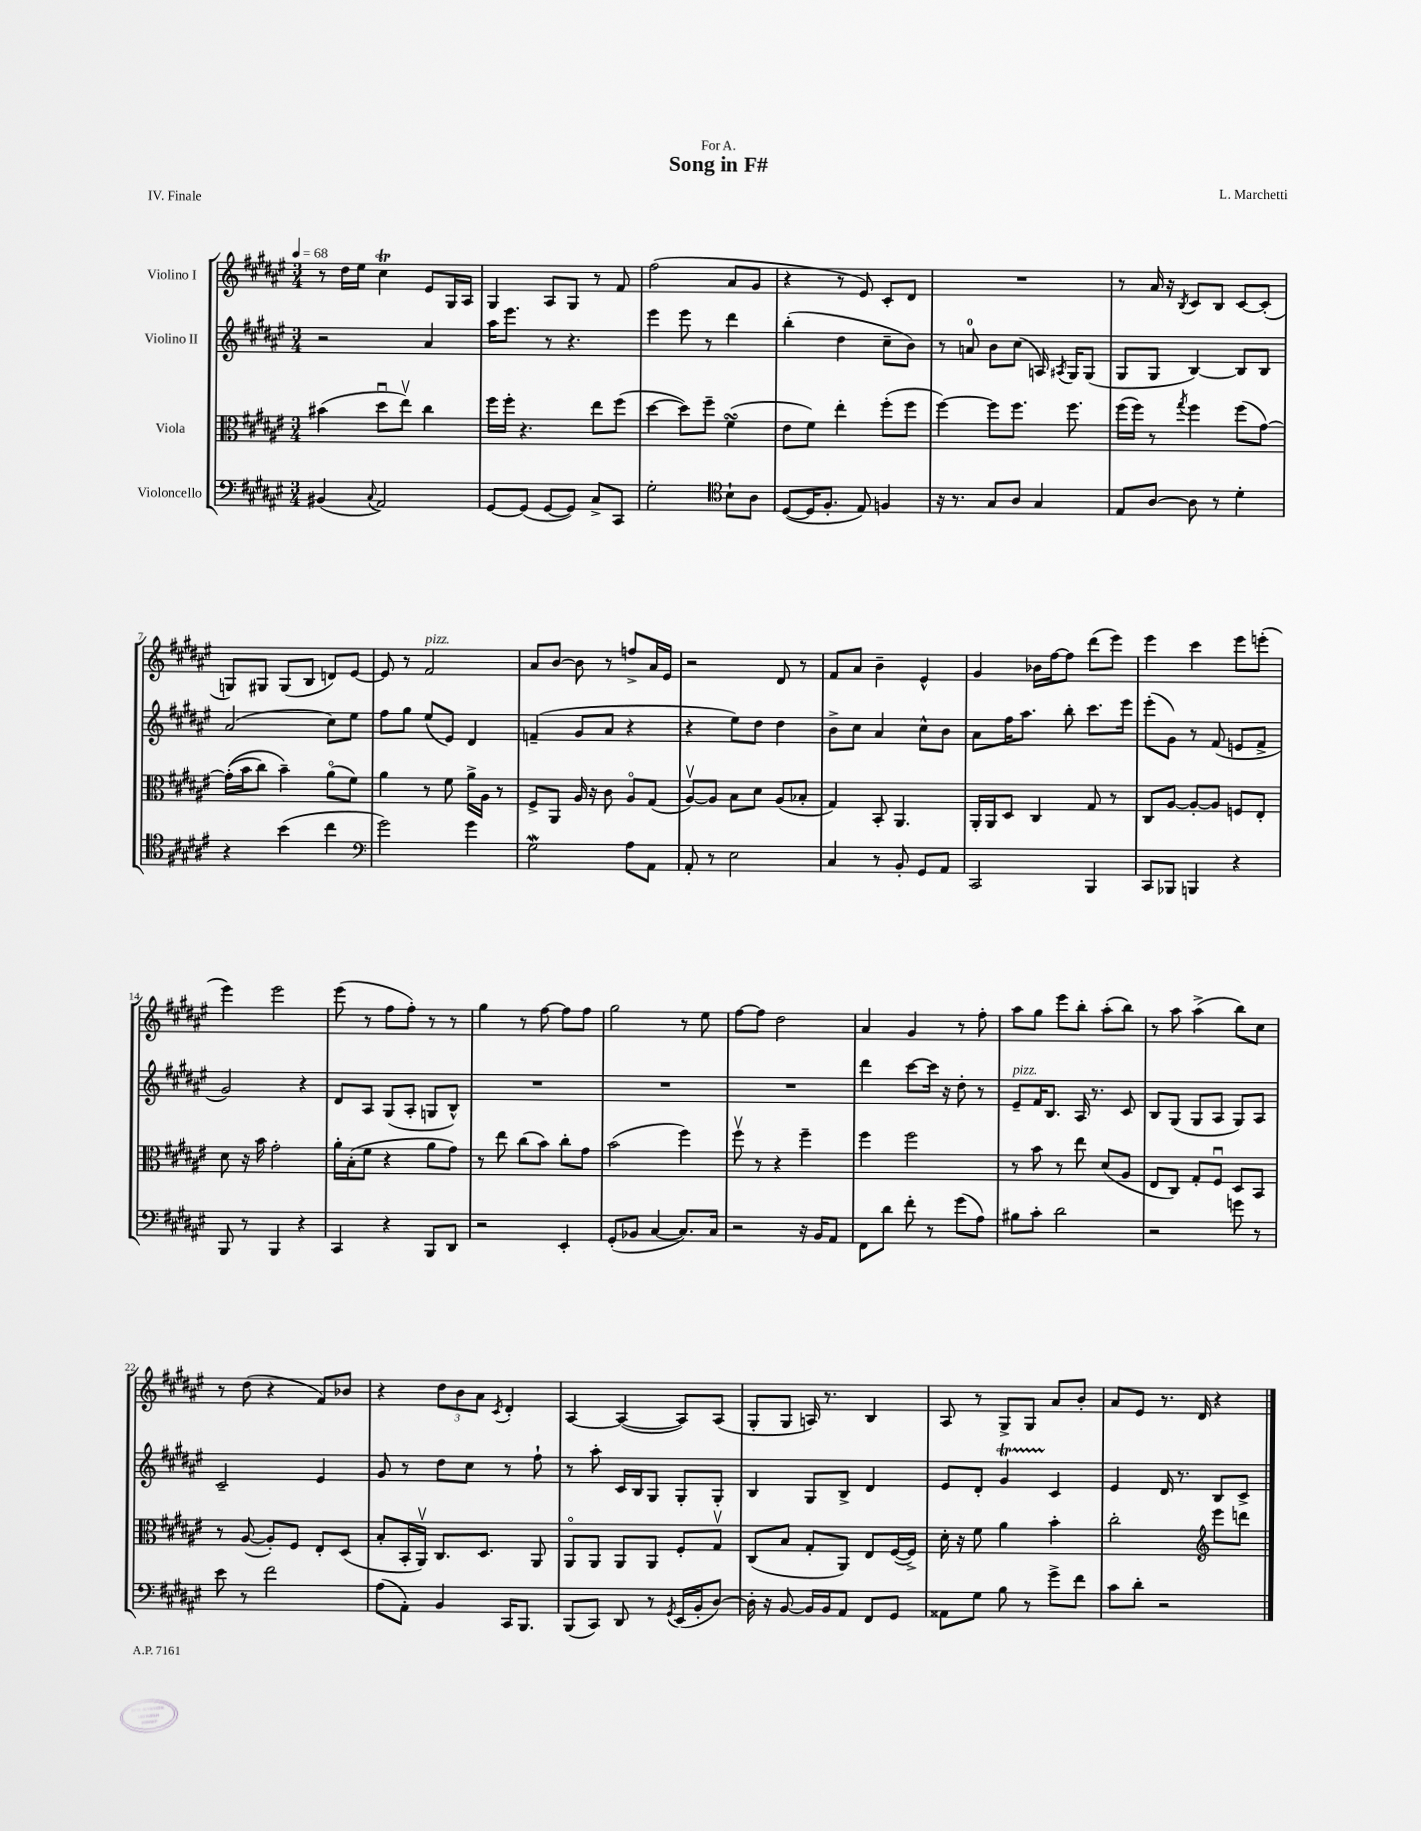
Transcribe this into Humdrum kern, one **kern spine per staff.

**kern	**kern	**kern	**kern
*staff4	*staff3	*staff2	*staff1
*clefF4	*clefC3	*clefG2	*clefG2
*k[f#c#g#d#a#e#]	*k[f#c#g#d#a#e#]	*k[f#c#g#d#a#e#]	*k[f#c#g#d#a#e#]
*M3/4	*M3/4	*M3/4	*M3/4
*MM68	*MM68	*MM68	*MM68
(4BB#	(4b#	2r	8r
.	.	.	16dd#
.	.	.	16ee#
8qqC#	.	.	.
2AA#)	8dd#u	.	4cc#
.	8ee#v)	.	.
.	4cc#	4a#	8e#
.	.	.	16G#
.	.	.	16A#
=	=	=	=
[8GG#	16ff#	16aa#	4G#
.	16ff#'	8.eee#	.
(8GG#]	4.r	.	.
[8GG#	.	8r	8A#
8GG#])	.	4.r	8G#
8C#^	8ee#	.	8r
8CC#	(8ff#	.	8f#
=	=	=	=
2G#'	[4dd#	4eee#	(2ff#
.	8dd#])	8eee#	.
.	8ff#~	8r	.
*clefC4	*	*	*
8B`	(4f#	4ddd#	8a#
8A#	.	.	8g#
=	=	=	=
([8D#	8e#	(4bb'	4r
16D#]	8f#)	.	.
8.F#'	.	.	.
.	4ee#'	4dd#	8r
8E#)	.	.	8e#)
4F	(8ff#'	8cc#~	8c#'
.	8ff#	8b)	8d#
=	=	=	=
16r	[4ff#)	8r	2.r
8.r	.	.	.
.	.	8a	.
8G#	8ff#]	8b	.
8A#	8.ff#	(8cc#	.
4G#	.	16A)	.
.	.	8qA#	.
.	8.ff#	16G#	.
.	.	(8G#	.
=	=	=	=
8E#	(16ff#	8G#	8r
.	16ff#)	.	.
[8A#	8r	8G#	16a#
.	.	.	16r
.	8qgg#	.	8qB
8A#]	4ff#	[4B)	8c#
8r	.	.	8B
4d#'	(8ff#	8B]	[8c#
.	[8g#)	8B	(8c#']
=	=	=	=
4r	&((16g#']	(2a#	8G)
.	16b	.	.
.	8cc#)	.	8G#
(4b	4b~&)	.	(8G#
.	.	.	8B
4cc#	(8a#o	8cc#)	8d)
.	8f#)	8ee#	[8e#
=	=	=	=
*clefF4	*	*	*
2g#)	4a#	8ff#	8e#]
.	.	8gg#	8r
.	8r	(8ee#	2f#
.	8f#	8e#)	.
4g#	16a#^	4d#	.
.	16A#	.	.
.	8r	.	.
=	=	=	=
2G#	8F#^	(4f~	8a#
.	8AA#	.	[8b
.	16A#	8g#	8b]
.	16r	.	.
.	8c#	8a#	8r
8A#	8A#o	4r	8ff^
8AA#	(8G#	.	16a#
.	.	.	16e#
=	=	=	=
8AA#'	[8A#v)	4r	2r
8r	8A#]	.	.
2E#	8B	8ee#)	.
.	8d#	8dd#	.
.	(8A#	4dd#	8d#
.	8B-'	.	8r
=	=	=	=
4C#	4G#)	8b^	8f#
.	.	8cc#	8a#
8r	8BB'	4a#	4b~
8BB'	4.AA#	.	.
8GG#	.	8cc#^^	4e#^^
8AA#	.	8b	.
=	=	=	=
2CC#	16AA#'	8a#	4g#
.	16AA#	.	.
.	8D#	16ff#	.
.	.	8.aa#	.
.	4C#	.	16b-
.	.	.	[16ff#
.	.	8bb'	8ff#]
4BBB	8G#	8.ccc#	(8ddd#
.	8r	.	8eee#)
.	.	16eee#	.
=	=	=	=
8CC#	8C#	(8eee#'	4eee#
8BBB-	[8A#	8g#)	.
4BBB	8A#'_	8r	4ccc#
.	8A#]	(8f#	.
4r	8F	8e	8eee#
.	8E#'	8f#^	(8eee'
=	=	=	=
8BBB	8d#	2g#)	4eee#)
8r	16r	.	.
.	16b	.	.
4BBB	2g#'	.	2eee#
4r	.	4r	.
=	=	=	=
4CC#	16a#'	8d#	(8eee#
.	(16B'	.	.
.	8f#	8A#	8r
4r	4r	(8G#	8ff#
.	.	8A#'	8ff#')
8BBB	8a#	8G	8r
8DD#	8g#)	8B^^)	8r
=	=	=	=
2r	8r	2.r	4gg#
.	8ee#	.	.
.	(8cc#	.	8r
.	8b)	.	[8ff#
4EE#'	8cc#'	.	8ff#]
.	8g#	.	8ff#
=	=	=	=
(8GG#'	(2b	2.r	2gg#
8BB-	.	.	.
[4C#	.	.	.
8.C#])	4ff#)	.	8r
.	.	.	8ee#
16C#	.	.	.
=	=	=	=
2r	8ff#v	2.r	[8ff#
.	8r	.	8ff#]
.	4r	.	2dd#
16r	4ff#~	.	.
16BB	.	.	.
8AA#	.	.	.
=	=	=	=
8FF#	4ff#	4ddd#	4a#
8d#	.	.	.
8f#'	2ff#	[8ccc#	4g#
8r	.	16ccc#]	.
.	.	16r	.
(8g#	.	8dd#'	8r
8A#)	.	8r	8ff#'
=	=	=	=
8B#	8r	8e#~	8aa#
8c#'	8b	16f#	8gg#
.	.	8.B	.
2d#	8r	.	8eee#
.	8ee#	16A#	8bb'
.	.	8.r	.
.	(8d#	.	(8aa#'
.	8A#	8c#	8bb)
=	=	=	=
2r	8E#	8B	8r
.	8C#)	(8G#	8aa#
.	8G#'	8G#	(4aa#^
.	8F#u	8A#	.
8g	8D#	8G#)	8bb)
8r	8BB	8A#	8cc#
=	=	=	=
8e#	8r	2c#~	8r
8r	([8A#	.	(8dd#
2f#	8A#'])	.	4r
.	8F#	.	.
.	8E#'	4e#	8f#)
.	(8D#	.	8b-
=	=	=	=
(8A#	8B'	8g#	4r
8AA#')	16BB'	8r	.
.	16AA#v)	.	.
4BB	8.C#	8dd#	12dd#
.	.	.	12b
.	.	8cc#	.
.	.	.	12a#
.	8.D#	.	.
.	.	.	8qc#
16CC#	.	8r	4d#'
8.BBB	.	.	.
.	8AA#	8ff#`	.
=	=	=	=
(8BBB	8AA#o	8r	[4A#
8CC#)	8AA#	8aa#'	.
8DD#	8AA#	16c#	(4A#_
.	.	16B	.
8r	8AA#	8G#	.
8qGG#	.	.	.
(16EE#	8F#'	8G#'	8A#])
16BB'	.	.	.
[8D#)	8G#v	8G#'	(8A#
=	=	=	=
16D#']	(8C#	4B	8G#'
16r	.	.	.
[8BB	8B	.	8G#
16BB]	8G#'	8G#	16A)
16BB	.	.	8.r
8AA#	8AA#)	8B^	.
8FF#	8E#	4d#	4B
8GG#	([16F#	.	.
.	16F#^])	.	.
=	=	=	=
8AA##	16d#'	8e#	8A#
.	16r	.	.
8G#	8f#	8d#'	8r
8B	4a#	4g#	8G#^
8r	.	.	8G#
8g#^	4b'	4c#	8a#
8f#	.	.	8b'
=	=	=	=
8c#	2cc#'	4e#	8a#
8d#'	.	.	8e#
2r	.	16d#	8.r
.	.	8.r	.
.	.	.	16d#
*	*clefG2	*	*
.	8eee#	8B	4r
.	8ddd	8c#^	.
==	==	==	==
*-	*-	*-	*-
